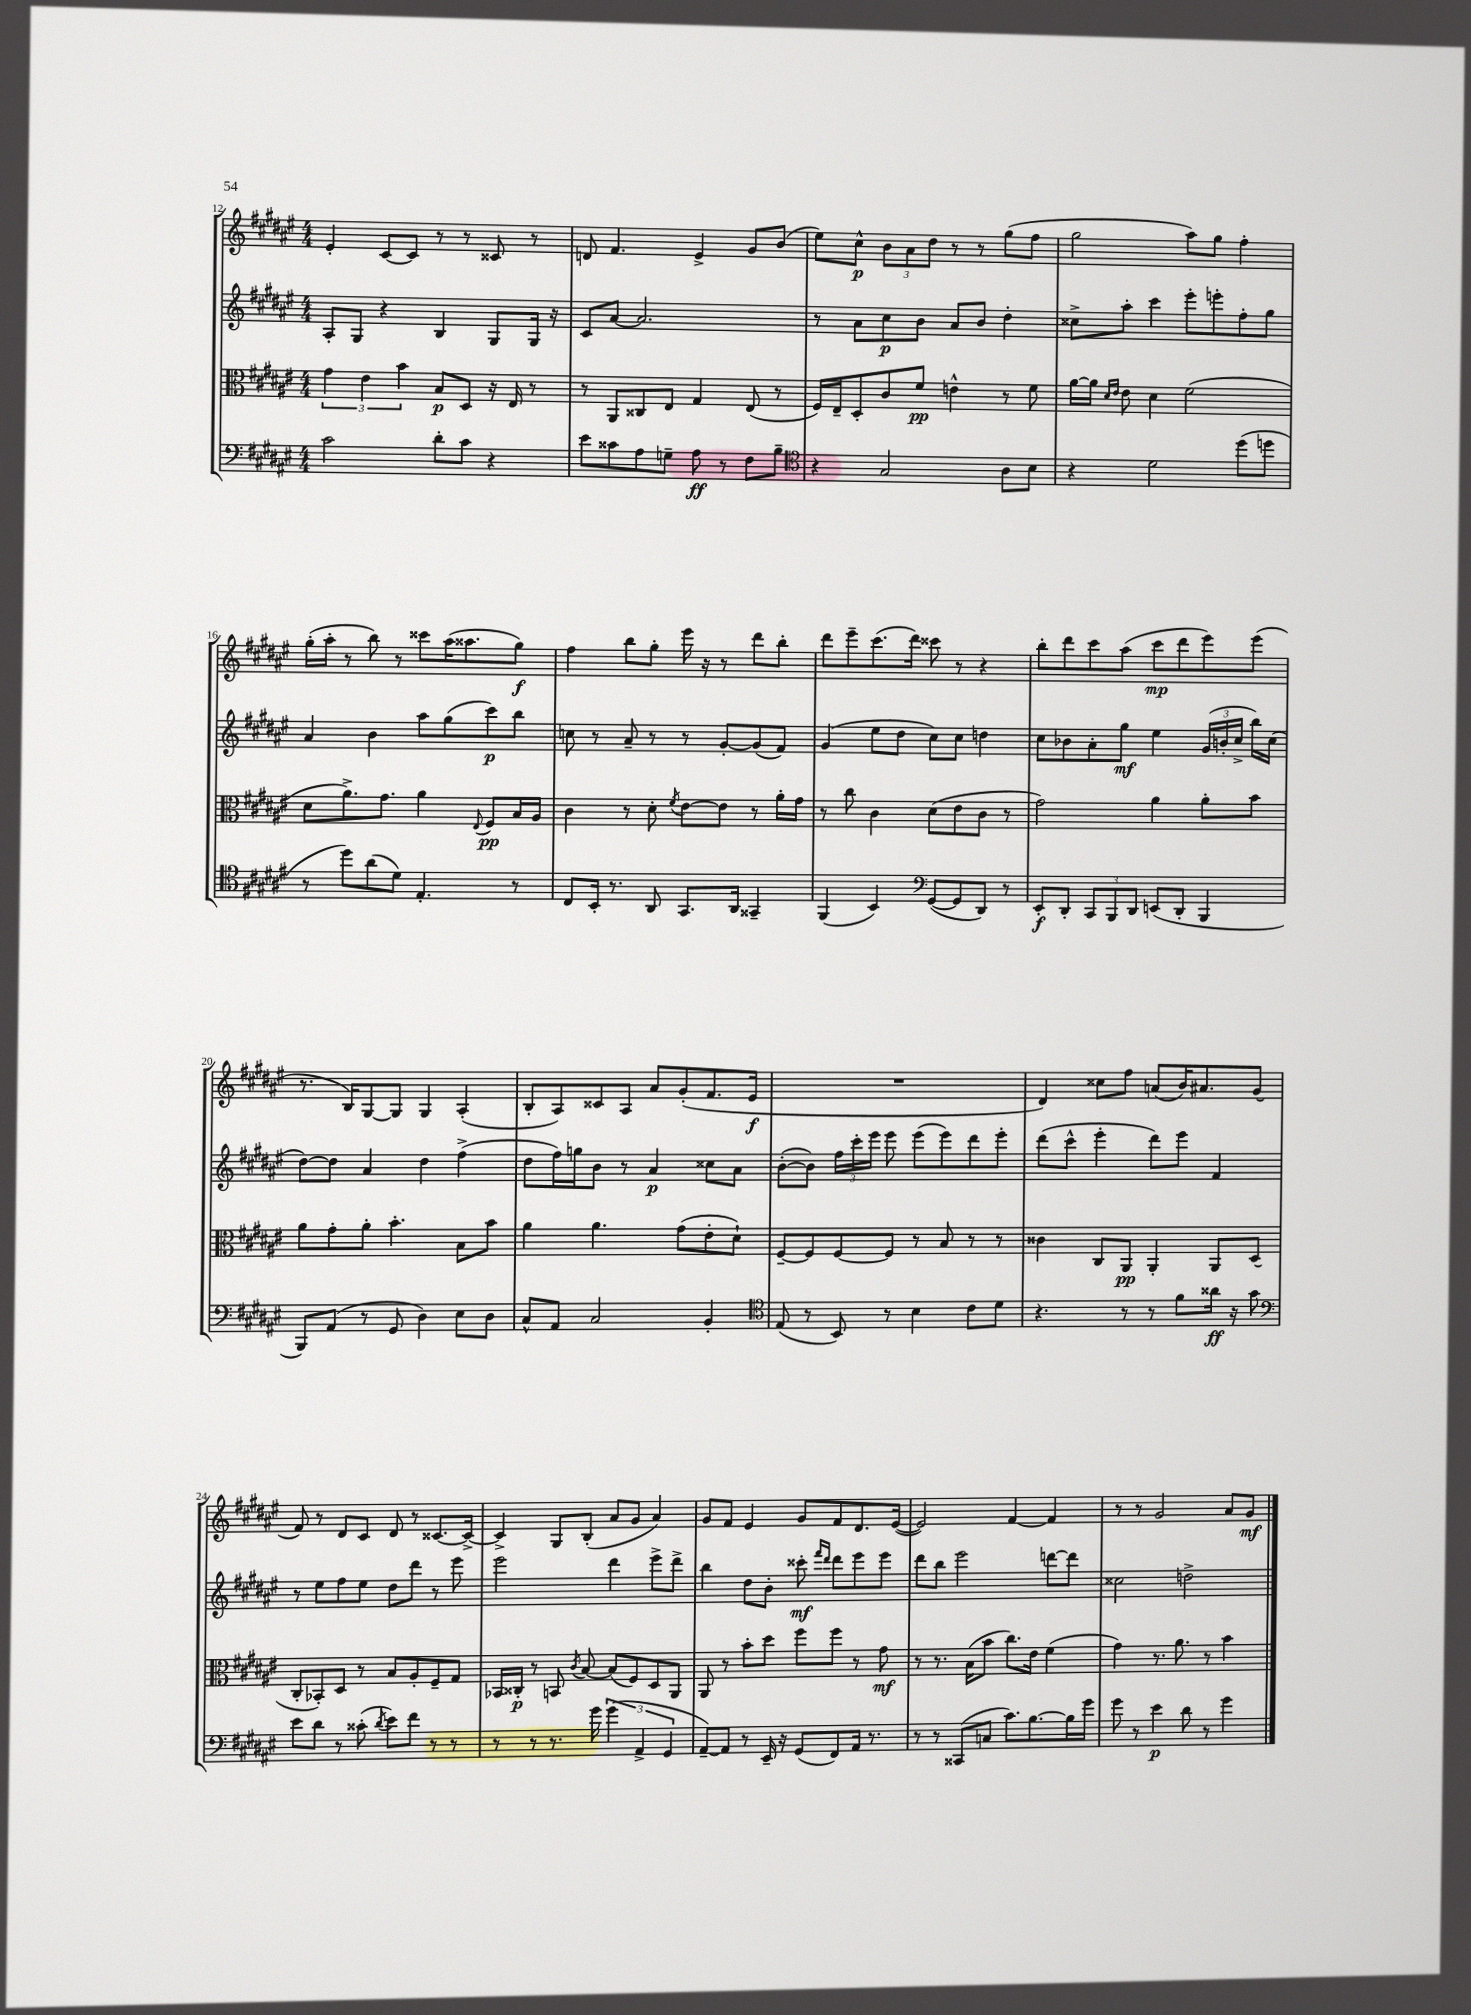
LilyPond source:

<<
\new StaffGroup <<
\new Staff = "s0" {
    \clef treble \key fis \major \numericTimeSignature \time 4/4
    \autoBeamOff eis'4-. cis'8[~ cis'8] r8 r8 cisis'8 r8 |
    d'8 fis'4. eis'4-> gis'8[ b'8]( |
    eis''8[) cis''8]-^\p \tuplet 3/2 { b'8[ ais'8 dis''8] } r8 r8 gis''8[( fis''8] |
    gis''2 ais''8[) gis''8] fis''4-. |
    gis''16[-.( ais''16]-. r8 b''8) r8 cisis'''8[ ais''16( aisis''8. gis''8]\f) |
    fis''4 b''8[ gis''8]-. eis'''16 r16 r8 dis'''8[ b''8]-. |
    dis'''8[ eis'''8-- cis'''8.( dis'''16]) cisis'''8 r8 r4 |
    b''8[-. dis'''8 cis'''8 ais''8]( cis'''8[\mp dis'''8 eis'''8) eis'''8]( |
    r8. b16[) gis8~ gis8] gis4 ais4-.( |
    b8[-. ais8) cisis'8 ais8] ais'8[ gis'8-.( fis'8. eis'16]\f |
    R1 |
    dis'4) cisis''8[ fis''8] a'8[( b'16) ais'8. gis'8]( |
    fis'8) r8 dis'8[ cis'8] dis'8 r8 cisis'8.[~ cisis'16]~-> |
    cisis'4-> gis8[ b8]-.( ais'8[ gis'8] ais'4) |
    gis'8[ fis'8] eis'4 gis'8[ fis'8 dis'8. eis'16]~( |
    eis'2) fis'4~ fis'4 |
    r8 r8 gis'2 ais'8[ gis'8]\mf \bar "|." |
}
\new Staff = "s1" {
    \clef treble \key fis \major \numericTimeSignature \time 4/4
    \autoBeamOff ais8[-. gis8] r4 b4 gis8[ gis16] r16 |
    cis'8[ ais'8]~ ais'2. |
    r8 ais'8[ cis''8\p b'8] ais'8[ b'8] dis''4-. |
    cisis''8[-> ais''8]-. cis'''4 eis'''8[-. e'''8-. fis''8-. gis''8] |
    ais'4 b'4 ais''8[ gis''8( cis'''8\p) b''8] |
    c''8 r8 ais'8-- r8 r8 gis'8[~-. gis'8( fis'8]) |
    gis'4( eis''8[ dis''8] cis''8[) cis''8] d''4 |
    cis''8[ bes'8 ais'8-. gis''8]\mf eis''4 \tuplet 3/2 { gis'16[( b'16-. cis''16]-> } b''16[) cis''16]( |
    dis''8[~) dis''8] ais'4 dis''4 fis''4->( |
    dis''8[ fis''16) g''16 b'8] r8 ais'4\p cisis''8[ ais'8] |
    b'8[~-.( b'8]) \tuplet 3/2 { fis''16[ cis'''16-. eis'''16] } eis'''8 eis'''8[( eis'''8) dis'''8 eis'''8]-. |
    dis'''8[( cis'''8]-^ eis'''4-. dis'''8[) eis'''8] fis'4 |
    r8 eis''8[ fis''8 eis''8] dis''8[ dis'''8] r8 eis'''8 |
    eis'''2 dis'''4 eis'''8[-> dis'''8]-> |
    b''4 dis''8[ b'8]-. cisis'''8-.\mf \grace { fis'''16[ dis'''16] } dis'''8[ eis'''8 eis'''8] |
    dis'''8[ b''8] eis'''2 d'''8[~ d'''8] |
    cisis''2 d''2-> \bar "|." |
}
\new Staff = "s2" {
    \clef alto \key fis \major \numericTimeSignature \time 4/4
    \autoBeamOff \tuplet 3/2 { gis'4 eis'4 b'4 } b8[\p dis8] r16 eis16 r8 |
    r8 ais,8[ cisis8 eis8] gis4 eis8( r8 |
    fis16[) eis16-- dis8-. cis'8 fis'8]\pp e'4-^ r8 fis'8 |
    ais'16[~ ais'16] \grace { dis'16[ eis'16] } eis'8 dis'4 fis'2( |
    dis'8[ ais'8.->) gis'8.] ais'4 \appoggiatura { eis8 } fis8[\pp b16 ais16] |
    cis'4 r8 dis'8-. \acciaccatura { fis'8 } eis'8[~ eis'8] r8 ais'16[-. gis'16] |
    r8 cis''8 cis'4 dis'8[( eis'8 cis'8] r8 |
    gis'2) ais'4 ais'8[-. b'8] |
    ais'8[ gis'8-. ais'8]-. b'4.-. b8[ b'8] |
    ais'4 ais'4. gis'8[( eis'8-. dis'8]-!) |
    fis8[~-- fis8 fis8~ fis8] r8 b8 r8 r8 |
    cisis'4 cis8[ ais,8]\pp ais,4-. ais,8[ dis8]( |
    cis8[-. bes,8-.) dis8] r8 b8[ ais8-. fis8-- gis8] |
    bes,16[ cisis16]-.\p r8 b,8 \acciaccatura { cis'8 } b8~ b8[( fis8) dis8 ais,8] |
    ais,8 r8 b'8[-. dis''8] fis''8[ fis''8] r8 gis'8\mf |
    r8 r8. b16[( b'8] cis''8.[) eis'16] fis'4( |
    gis'4) r8. ais'8. r8 b'4 \bar "|." |
}
\new Staff = "s3" {
    \clef bass \key fis \major \numericTimeSignature \time 4/4
    \autoBeamOff cis'2 dis'8[-. cis'8] r4 |
    eis'8[ cisis'8 ais8 g8]-- ais8\ff r8 fis8[ b8]-- |
    \clef tenor r4 gis2 ais8[ b8] |
    r4 dis'2 dis''8[( d''8] |
    r8 dis''8[) ais'8( dis'8]) eis4.-. r8 |
    cis8[ b,16]-. r8. ais,8 gis,8.[ ais,16] gisis,4-- |
    fis,4( b,4) \clef bass gis,8[~( gis,8 dis,8]) r8 |
    eis,8[-.\f dis,8]-. \tuplet 3/2 { cis,8[ b,,8 dis,8] } e,8[( dis,8]-. b,,4 |
    b,,8[) ais,8]( r8 gis,8 dis4) eis8[ dis8] |
    cis8[-^ ais,8] cis2 b,4-. |
    \clef tenor eis8( r8 b,8) r8 b4 cis'8[ dis'8] |
    r4. r8 r8 fis'8[ aisis'16]\ff r16 gis'8 |
    \clef bass eis'8[ dis'8] r8 cisis'8-.( \acciaccatura { dis'8 } eis'8[) fis'8] r8 r8 |
    r8 r8 r8. gis'16 \tuplet 3/2 { gis'4( ais,4-> gis,4 } |
    ais,8[~--) ais,8] r8 eis,16-- r16 gis,8[( fis,8) ais,16] r8. |
    r8 r8 cisis,8[( c8] cis'8.[) b8.~ b16 gis'16] |
    gis'8 r8 eis'4\p dis'8 r8 gis'4 \bar "|." |
}
>>
>>
\layout { \context { \Score currentBarNumber = #12 } }
